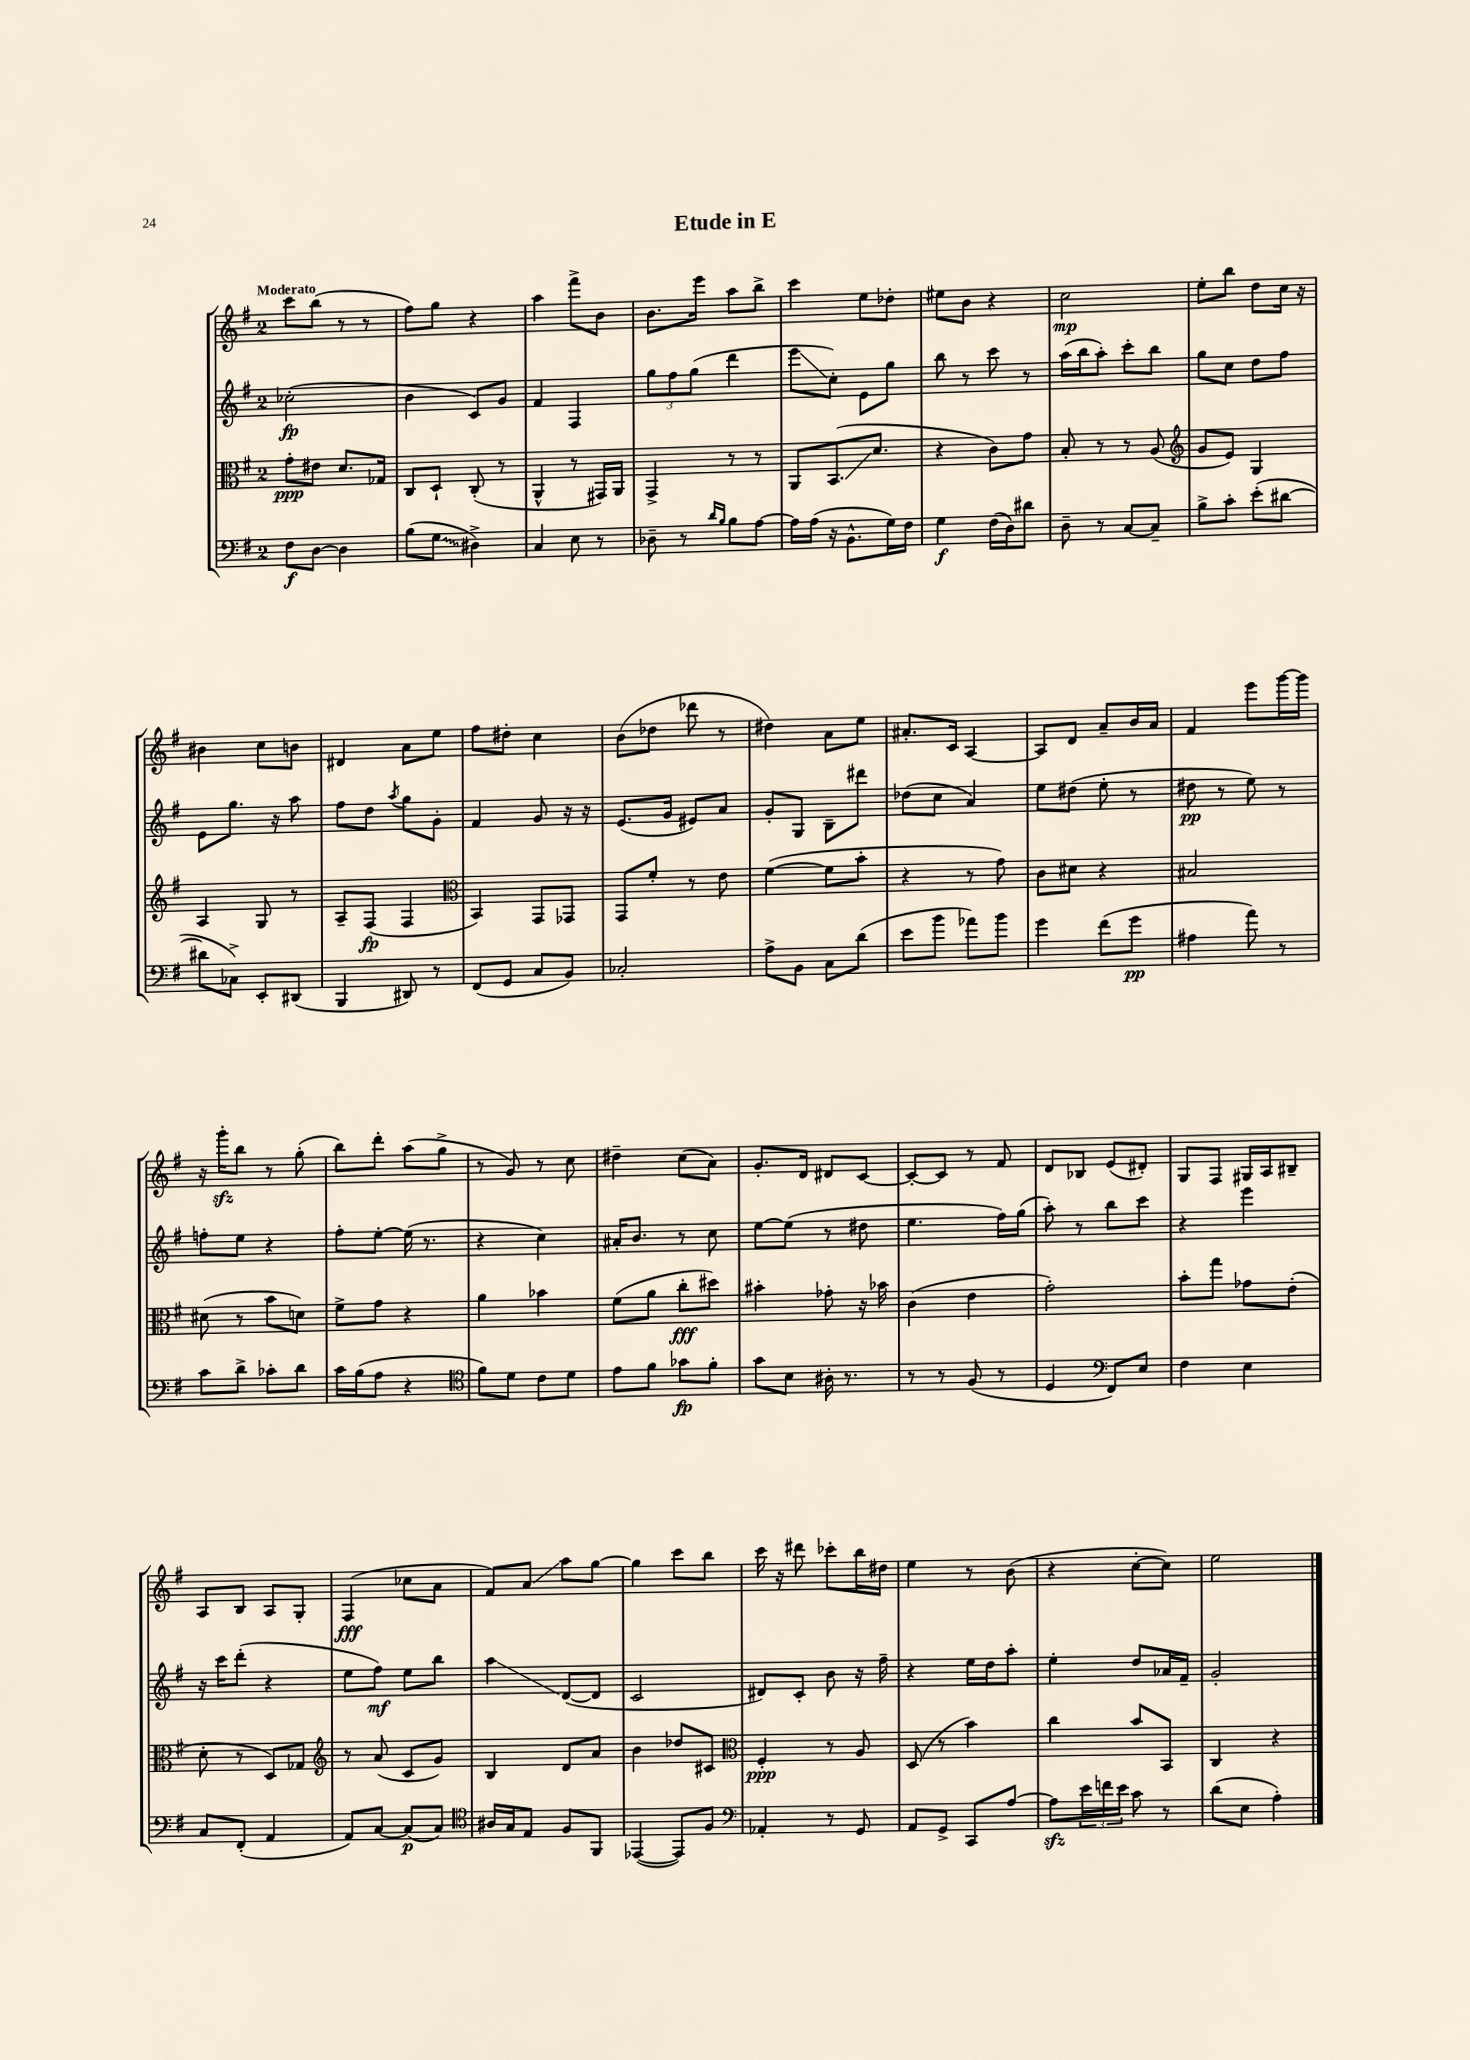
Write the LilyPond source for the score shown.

\header { title = "Etude in E" }
<<
\new StaffGroup <<
\new Staff = "s0" {
    \clef treble \key g \major \once \override Staff.TimeSignature.style = #'single-digit \time 2/4 \tempo "Moderato"
    c'''8 b''8( r8 r8 |
    fis''8) g''8 r4 |
    a''4 fis'''8-> b'8 |
    b'8. e'''16 a''8 b''8-> |
    c'''4 e''8 des''8-. |
    eis''8 b'8 r4 |
    c''2\mp |
    e''8-. b''8 d''8 c''16 r16 |
    bis'4 c''8 b'8 |
    dis'4 a'8 e''8 |
    fis''8 dis''8-. c''4 |
    b'8( des''8 des'''8 r8 |
    dis''4) a'8 e''8 |
    ais'8.-. c'16 a4~ |
    a8 d'8 a'8-- b'16 a'16 |
    fis'4 e'''8 g'''16~ g'''16 |
    r16 g'''16-.\sfz b''8 r8 g''8-.( |
    b''8) d'''8-. a''8( g''8-> |
    r8 g'8) r8 c''8 |
    dis''4-- c''8( a'8) |
    g'8.-. d'16 dis'8 c'8~ |
    c'8~-. c'8 r8 fis'8 |
    d'8 bes8 e'8( dis'8-.) |
    g8 fis8 gis16 a16 bis8-- |
    a8 b8 a8 g8-. |
    fis4\fff( ces''8 a'8 |
    fis'8) a'8\glissando a''8 g''8~ |
    g''4 c'''8 b''8 |
    c'''16 r16 dis'''8 ces'''8-. b''16 dis''16 |
    e''4 r8 b'8( |
    r4 c''8~-. c''8) |
    e''2 \bar "|." |
}
\new Staff = "s1" {
    \clef treble \key g \major \once \override Staff.TimeSignature.style = #'single-digit \time 2/4
    ces''2-.\fp( |
    b'4 c'8) g'8 |
    fis'4 fis4 |
    \tuplet 3/2 { g''8 fis''8 g''8( } d'''4 |
    e'''8\glissando c''8-.) e'8 g''8 |
    b''8 r8 c'''8 r8 |
    a''16( b''16 a''8-.) c'''8-. b''8 |
    g''8 c''8 d''8 fis''8 |
    e'8 g''8. r16 a''8 |
    fis''8 d''8 \acciaccatura { a''8 } g''8 g'8-. |
    fis'4 g'8 r16 r16 |
    e'8.( g'16 eis'8) a'8 |
    g'8-. g8 b8-- dis'''8 |
    des''8( c''8 a'4) |
    e''8 dis''8( e''8-. r8 |
    dis''8\pp r8 e''8) r8 |
    f''8-. e''8 r4 |
    fis''8-. e''8~-. e''16( r8. |
    r4 c''4) |
    ais'16-. b'8. r8 c''8 |
    e''8~ e''8( r8 dis''8 |
    e''4. fis''16) g''16( |
    a''8-.) r8 b''8 c'''8 |
    r4 e'''4 |
    r16 c'''16 d'''8-.( r4 |
    e''8 fis''8\mf) e''8 b''8 |
    a''4\glissando d'8~( d'8 |
    c'2 |
    dis'8) c'8-. b'8 r16 fis''16-- |
    r4 e''16 d''16 a''8-. |
    e''4-. d''8 aes'16 fis'16-- |
    g'2-. \bar "|." |
}
\new Staff = "s2" {
    \clef alto \key g \major \once \override Staff.TimeSignature.style = #'single-digit \time 2/4
    g'8-.\ppp eis'8 d'8. ges16 |
    c8 d8-! c8-.( r8 |
    a,4-^ r8 gis,16) a,16 |
    g,4-> r8 r8 |
    a,8 b,8.\glissando( d'8. |
    r4 c'8) g'8 |
    b8-. r8 r8 a8( |
    \clef treble g'8 e'8) g4 |
    a4 g8 r8 |
    a8-- fis8\fp( fis4 |
    \clef alto b,4) g,8 ges,8 |
    g,8 fis'8-. r8 e'8 |
    fis'4~( fis'8 b'8-. |
    r4 r8 g'8) |
    c'8 dis'8 r4 |
    bis2 |
    dis'8( r8 b'8 d'8) |
    fis'8-> g'8 r4 |
    a'4 bes'4 |
    fis'8( a'8 c''8-.\fff dis''8) |
    bis'4-. ges'8-. r16 bes'16 |
    c'4( e'4 |
    g'2-.) |
    b'8-. g''8 ges'8 e'8-.( |
    d'8-. r8 d8) ges8 |
    \clef treble r8 a'8( c'8 g'8) |
    b4 d'8 a'8 |
    b'4 des''8 cis'8 |
    \clef alto fis4-.\ppp r8 a8 |
    d8( r8 b'4) |
    c''4 b'8 b,8 |
    c4 r4 \bar "|." |
}
\new Staff = "s3" {
    \clef bass \key g \major \once \override Staff.TimeSignature.style = #'single-digit \time 2/4
    fis8\f d8~ d4 |
    b8( \once \override Glissando.style = #'zigzag g8\glissando dis4->) |
    c4 e8 r8 |
    des8-- r8 \grace { d'16 b16 } b8 a8~ |
    a16 a16( r16 b,8.-^ g16) fis16 |
    g4\f fis16( d16) dis'8 |
    d8-- r8 c8~ c8-- |
    b8-> c'8-. e'8-.( dis'8~ |
    dis'8 ces8->) e,8-. dis,8( |
    b,,4 dis,8) r8 |
    fis,8( g,8 c8 b,8) |
    ces2-. |
    a8-> b,8 c8 d'8( |
    e'8 b'8 aes'8) b'8 |
    g'4 fis'8( g'8\pp |
    ais4 a'8) r8 |
    c'8 d'8-> ces'8-. d'8 |
    c'16 b16( a8 r4 |
    \clef tenor fis'8) d'8 c'8 d'8 |
    e'8 fis'8 ges'8\fp fis'8-. |
    g'8 b8 ais16-. r8. |
    r8 r8 fis8( r8 |
    d4 \clef bass fis,8) e8 |
    fis4 e4 |
    c8 fis,8-.( a,4 |
    a,8) c8~ c8\p( c8) |
    \clef tenor ais16 g16 e8 fis8 fis,8 |
    ees,4~( ees,8) fis8 |
    \clef bass aes,4-. r8 g,8 |
    a,8 g,8-> c,8 a8~ |
    a8\sfz \tuplet 3/2 { e'16 f'16 e'16 } c'8 r8 |
    d'8( e8 a4-.) \bar "|." |
}
>>
>>
\layout { \context { \Score \remove "Bar_number_engraver" } }
